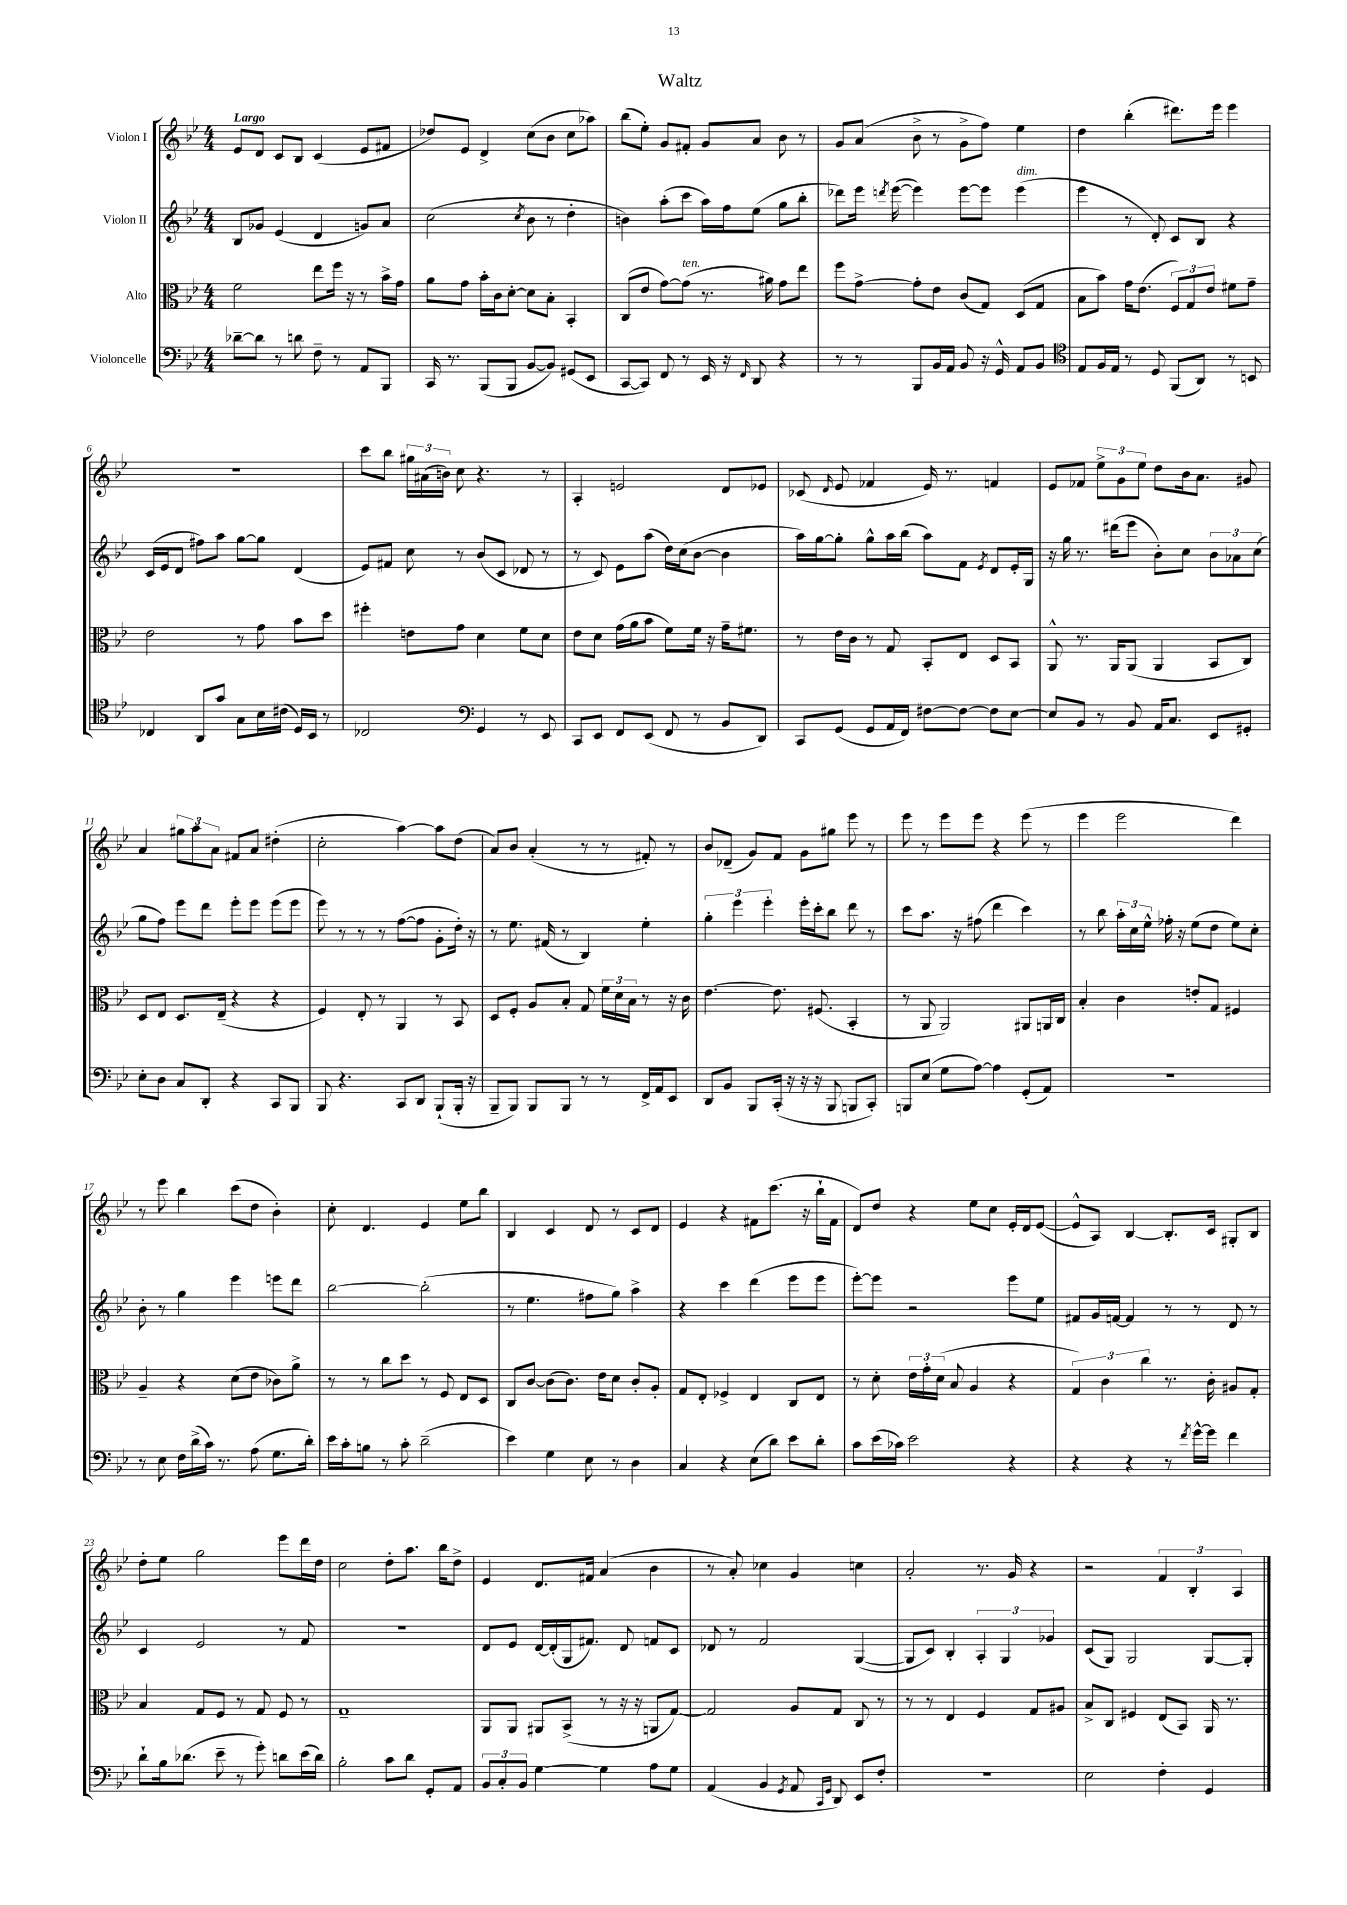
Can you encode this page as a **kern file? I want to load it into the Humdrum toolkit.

**kern	**kern	**kern	**kern
*part4	*part3	*part2	*part1
*staff4	*staff3	*staff2	*staff1
*I"Violoncelle	*I"Alto	*I"Violon II	*I"Violon I
*clefF4	*clefC3	*clefG2	*clefG2
*k[b-e-]	*k[b-e-]	*k[b-e-]	*k[b-e-]
*M4/4	*M4/4	*M4/4	*M4/4
=1	=1	=1	=1
!	!	!	!LO:TX:a:B:t=Largo
[8d-X~\L	2f\	8B-/L	8e-/L
8d-\J]	.	8g-X/J	8d/J
8r	.	(4e-/	8c/L
8dn\	.	.	8B-/J
8F~\	8ee-\L	4d/	(4c/
8r	16ff\Jk	.	.
.	16r	.	.
8AA/L	8r	8gn/L)	8e-/L
8BBB-/J	16b-^\LL	8a/J	8f#X/J
.	16g\JJ	.	.
=2	=2	=2	=2
16CC/	8a\L	(2cc\	8dd-X/L)
8.r	.	.	.
.	8g\J	.	8e-/J
(8BBB-/L	16b-'\LL	.	4d^/
.	16c\J	.	.
8BBB-/J	[8d'\J	.	.
.	.	8qcc/	.
[8BB-/L	8d\L]	8b-\	(8cc\L
8BB-/J])	8B-'\J	8r	8b-\J
(8GG#X/L	4BB-'/	4dd'\	8cc\L
8EE-/J	.	.	8aa-X\J)
=3	=3	=3	=3
[8CC/L	(8C/L	4bn\)	(8bb-\L
8CC/J])	8e-/J	.	8ee-'\J)
8FF/	[8g\L)	(8aa'\L	8g/L
!	!LO:TX:a:i:t=ten.	!	!
8r	(8g\J]	8ccc\J	8f#X'/J
16EE-/	8.r	16aa\LL)	8g/L
16r	.	16ff\J	.
16qqFF/	.	.	.
8DD/	.	(8ee-\J	8a/J
.	16a#X\)	.	.
4r	8g\L	8gg\L	8b-\
.	8ee-\J	8bb-'\J	8r
=4	=4	=4	=4
8r	8ff\L	8ddd-X\L)	8g/L
8r	[8g^\J	16eee-\Jk	(8a/J
.	.	8qdddn/	.
.	.	([16eee-\	.
8BBB-/L	8g'\L]	4eee-\])	8b-^\
16BB-/L	8e-\J	.	8r
16AA/JJ	.	.	.
8BB-/	(8c/L	[8eee-\L	8g^\L
16r	8G/J)	8eee-\J]	8ff\J)
16GG^^/	.	.	.
!	!	!LO:TX:a:i:t=dim.	!
8AA/L	(8D/L	(4eee-\	4ee-\
8BB-/J	8G/J	.	.
=5	=5	=5	=5
*clefC4	*	*	*
8E-/L	8B-\L	4eee-\	4dd\
16F/L	8b-\J)	.	.
16E-/JJ	.	.	.
8r	16g\KL	8r	(4bb-'\
.	(8.e-\J	.	.
8D/	.	8d'/)	.
(8FF/L	12F/L)	8c/L	8.ddd#X\L)
.	12G/	.	.
8AA/J)	.	8B-/J	.
.	12e-/J	.	.
.	.	.	16eee-\Jk
8r	8f#X\L	4r	4eee-\
8BBn/	8g~\J	.	.
!!LO:LB:g=z
=6	=6	=6	=6
4C-X/	2e-\	(16c/LL	1r
.	.	16e-/J	.
.	.	8d/J	.
8AA/L	.	8ff#X\L)	.
8g/J	.	8aa\J	.
8G\L	8r	[8gg\L	.
16B-\L	8g\	8gg\J]	.
(16c#X\JJ	.	.	.
16D/LL)	8b-\L	(4d/	.
16BB-/JJ	.	.	.
8r	8dd\J	.	.
=7	=7	=7	=7
2C-X/	4ff#X'\	8e-/L)	8ccc\L
.	.	8f#X/J	8bb-\J
.	8en\L	8cc\	24gg#X\LL
.	.	.	(24a#X\
.	.	.	24bn\JJ)
.	8g\J	8r	8cc\
*clefF4	*	*	*
4GG/	4d\	(8b-/L	4.r
.	.	8c/J	.
8r	8f\L	8d-X/	.
8EE-/	8d\J	8r	8r
=8	=8	=8	=8
8CC/L	8e-\L	8r	4A'/
8EE-/J	8d\J	8c/)	.
8FF/L	(16g\LL	8e-\L	2en/
.	16a\J	.	.
(8EE-/J	8b-\J	(8aa\J	.
8FF/	8f\L)	16dd\LL)	.
.	.	(16cc\J	.
8r	16f\Jk	[8b-\J	.
.	16r	.	.
8BB-/L	16g~\KL	4b-\]	8d/L
.	8.f#X\J	.	.
8DD/J)	.	.	8e-X/J
=9	=9	=9	=9
8CC/L	8r	16aa\LL)	(8c-X/
.	.	[16gg\J	.
.	.	.	16qqd/
(8GG/J	16e-\LL	8gg'\J]	8e-/
.	16c\JJ	.	.
8GG/L	8r	8gg^^\L	4f-X/
16AA/L	8G/	16aa\L	.
16FF/JJ)	.	(16bb-\JJ	.
[8F#X\L	8BB-'/L	8aa\L)	16e-/)
.	.	.	8.r
8F#\J_	8E-/J	8f\J	.
.	.	8qe-/	.
8F#\L]	8D/L	8d/L	4fn/
[8E-\J	8BB-/J	16e-'/L	.
.	.	16G/JJ	.
=10	=10	=10	=10
8E-/L]	8AA^^/	16r	8e-/L
.	.	16gg\	.
8BB-/J	8.r	8.r	8f-X/J
8r	.	.	12ee-^\L
.	16AA/KL	(16ddd#X\KL	.
.	.	.	12g\
8BB-/	(8AA/J	8eee-\J	.
.	.	.	12ee-\J
16AA/KL	4AA/	8b-'\L)	8dd\L
8.C/J	.	.	.
.	.	8cc\J	16b-\k
.	.	.	8.a\J
8EE-/L	8BB-/L	12b-\L	.
.	.	12a-X\	.
8GG#X'/J	8C/J)	.	8g#X/
.	.	(12cc\J	.
!!LO:LB:g=z
=11	=11	=11	=11
8E-'\L	8D/L	8gg\L	4a/
8D\J	8E-/J	8ff\J)	.
8C/L	8.D/L	8eee-\L	12gg#X\L
.	.	.	12aa\
8DD'/J	.	8ddd\J	.
.	.	.	12a\J
.	(16E-~/Jk	.	.
4r	4r	8eee-'\L	8f#X/L
.	.	8eee-\J	8a/J
8CC/L	4r	(8eee-\L	(4dd#X'\
8BBB-/J	.	8eee-\J	.
=12	=12	=12	=12
8BBB-/	4F/)	8eee-\)	2cc'\
4.r	.	8r	.
.	8E-'/	8r	.
.	8r	8r	.
8CC/L	4AA/	([8ff\L	[4aa\)
8DD/J	.	8ff\J]	.
(8BBB-`/L	8r	8g'\L	8aa\L]
16BBB-'/Jk	8BB-/	16dd'\Jk)	(8dd\J
16r	.	16r	.
=13	=13	=13	=13
8BBB-~/L	8D/L	8r	8a/L)
8BBB-/J)	8F'/J	8.ee-\	8b-/J
8BBB-/L	8A/L	.	(4a'/
.	.	(16f#X/	.
8BBB-/J	8B-'/J	8r	.
8r	8G/	4B-/)	8r
8r	24f\LL	.	8r
.	24d\	.	.
.	24B-\JJ	.	.
16FF^/LL	8r	4ee-'\	8f#X'/)
16AA/J	.	.	.
8EE-/J	16r	.	8r
.	16c\	.	.
=14	=14	=14	=14
8DD/L	[4.e-\	6gg'\	8b-/L
8BB-/J	.	.	(8d-X~/J
.	.	6eee-\	.
8BBB-/L	.	.	8g/L)
.	.	6eee-'\	.
(16CC'/Jk	8.e-\]	.	8f/J
16r	.	.	.
16r	.	16eee-'\LL	8g\L
16r	(8.F#X/	16ccc'\J	.
8BBB-/	.	8bb-\J	8gg#X\J
8BBBn/L	4BB-'/	8ddd\	8eee-\
8CC'/J)	.	8r	8r
=15	=15	=15	=15
8BBBn/L	8r	8ccc\L	8eee-\
(8E-/J	8AA/	8.aa\J	8r
8G\L	2AA/)	.	8eee-\L
.	.	16r	.
[8A\J)	.	(8ff#X\	8eee-\J
4A\]	.	4ddd\	4r
(8GG'/L	8AA#X/L	4ccc\)	(8eee-\
8AA/J)	16AAn/L	.	8r
.	16C/JJ	.	.
=16	=16	=16	=16
1r	4B-'/	8r	4eee-\
.	.	8bb-\	.
.	4c\	24aa'\LL	2eee-\
.	.	24cc\	.
.	.	24ee-^^\JJ	.
.	.	16ff-X'\	.
.	.	16r	.
.	8en'/L	(8ee-\L	.
.	8G/J	8dd\J	.
.	4F#X/	8ee-\L)	4ddd\)
.	.	8cc'\J	.
!!LO:LB:g=z
=17	=17	=17	=17
8r	4A~/	8b-'\	8r
8E-\	.	8r	8eee-\
16F\LL	4r	4gg\	4bb-\
(16d^\	.	.	.
16c\JJ)	.	.	.
8.r	.	.	.
.	(8d\L	4eee-\	(8ccc\L
(8A\	8e-\J	.	8dd\J
8.G\L	8c-X\L)	8eeen\L	4b-'\)
.	8a^\J	8ddd\J	.
16d'\Jk)	.	.	.
=18	=18	=18	=18
16e-\LL	8r	[2bb-\	8cc'\
16c'\J	.	.	.
8Bn\J	8r	.	4.d/
8r	8cc\L	.	.
8c'\	8dd\J	.	.
(2d~\	8r	(2bb-'\]	4e-/
.	8F/	.	.
.	8E-/L	.	8ee-\L
.	8D/J	.	8bb-\J
=19	=19	=19	=19
4e-\)	8C/L	8r	4B-/
.	[8c/J	4.ee-\	.
4G\	(8c\L]	.	4c/
.	8.c\J)	.	.
8E-\	.	8ff#X\L	8d/
.	16e-\KL	.	.
8r	8d\J	8gg\J)	8r
4D\	8c'/L	4aa^\	8c/L
.	8A'/J	.	8d/J
=20	=20	=20	=20
4C/	8G/L	4r	4e-/
.	8E-'/J	.	.
4r	4F-X^/	4ccc\	4r
(8E-\L	4E-/	(4ddd\	8f#X\L
8d\J)	.	.	(8.ccc\J
8e-\L	8C/L	8eee-\L	.
.	.	.	16r
8d'\J	8E-/J	8eee-\J	16bb-`\LL
.	.	.	16f#\JJ
=21	=21	=21	=21
8c\L	8r	[8eee-'\L)	8d/L)
(16e-\L	8d'\	8eee-\J]	8dd/J
16c-X\JJ)	.	.	.
2e-\	24e-\LL	2r	4r
.	24g'\	.	.
.	(24d\JJ	.	.
.	8B-/	.	.
.	4A/	.	8ee-\L
.	.	.	8cc\J
4r	4r	8eee-\L	16e-'/LL
.	.	.	16d/J
.	.	8ee-\J	([8e-/J
=22	=22	=22	=22
4r	6G/)	8f#X/L	8e-^^/L]
.	.	16g/L	8A/J)
.	6c\	.	.
.	.	[16fn/JJ	.
4r	.	4f/]	[4B-/
.	6cc\	.	.
8r	8.r	8r	8.B-'/L]
8qf/	.	.	.
[16g^^\LL	.	8r	.
16g\JJ]	16c'\	.	16c/Jk
4f\	8A#X/L	8d/	8G#X'/L
.	8G'/J	8r	8B-/J
!!LO:LB:g=z
=23	=23	=23	=23
8d`\L	4B-/	4c/	8dd'\L
16B-\k	.	.	8ee-\J
(8.d-X\J	.	.	.
.	8G/L	2e-/	2gg\
8e-~\	8F/J	.	.
8r	8r	.	.
8g'\)	8G/	.	.
8dn\L	8F/	8r	8eee-\L
(16e-\L	8r	8f/	16ddd\L
16d\JJ)	.	.	16dd\JJ
=24	=24	=24	=24
2B-'\	1G~	1r	2cc\
8c\L	.	.	8dd'\L
8d\J	.	.	8.aa\J
8GG'/L	.	.	.
.	.	.	16bb-\KL
8AA/J	.	.	8dd^\J
=25	=25	=25	=25
12BB-/L	8AA/L	8d/L	4e-/
12C'/	.	.	.
.	8AA/J	8e-/J	.
12BB-/J	.	.	.
[4G\	8AA#X/L	[16d/LL	8.d/L
.	.	(16d'/]	.
.	(8BB-^/J	16G/J	.
.	.	8.f#X/J)	16f#X/Jk
4G\]	8r	.	(4a/
.	16r	8d/	.
.	16r	.	.
8A\L	8AAn/L	8fn/L	4b-\
8G\J	[8G/J)	8c/J	.
=26	=26	=26	=26
(4AA/	2G/]	8d-X/	8r
.	.	8r	8a'/)
4BB-/	.	2f/	4cc-X\
8qGG/	.	.	.
8AA/	8A/L	.	4g/
16qqCC/LL	.	.	.
16qqGG/JJ	.	.	.
8DD/)	8G/J	.	.
8EE-/L	8C/	([4G/	4ccn\
8F'/J	8r	.	.
=27	=27	=27	=27
1r	8r	8G/L]	2a'/
.	8r	8c/J)	.
.	4E-/	4B-'/	.
.	4F/	6A'/	8.r
.	.	6G/	.
.	.	.	16g/
.	8G/L	.	4r
.	.	6g-X/	.
.	8A#X/J	.	.
=28	=28	=28	=28
2E-\	8B-^/L	(8c/L	2r
.	8C/J	8G/J)	.
.	4F#X/	2G/	.
4F'\	(8E-/L	.	6f/
.	8BB-/J)	.	.
.	.	.	6B-'/
4GG/	16AA/	[8G/L	.
.	8.r	.	.
.	.	.	6A/
.	.	8G'/J]	.
==	==	==	==
*-	*-	*-	*-
